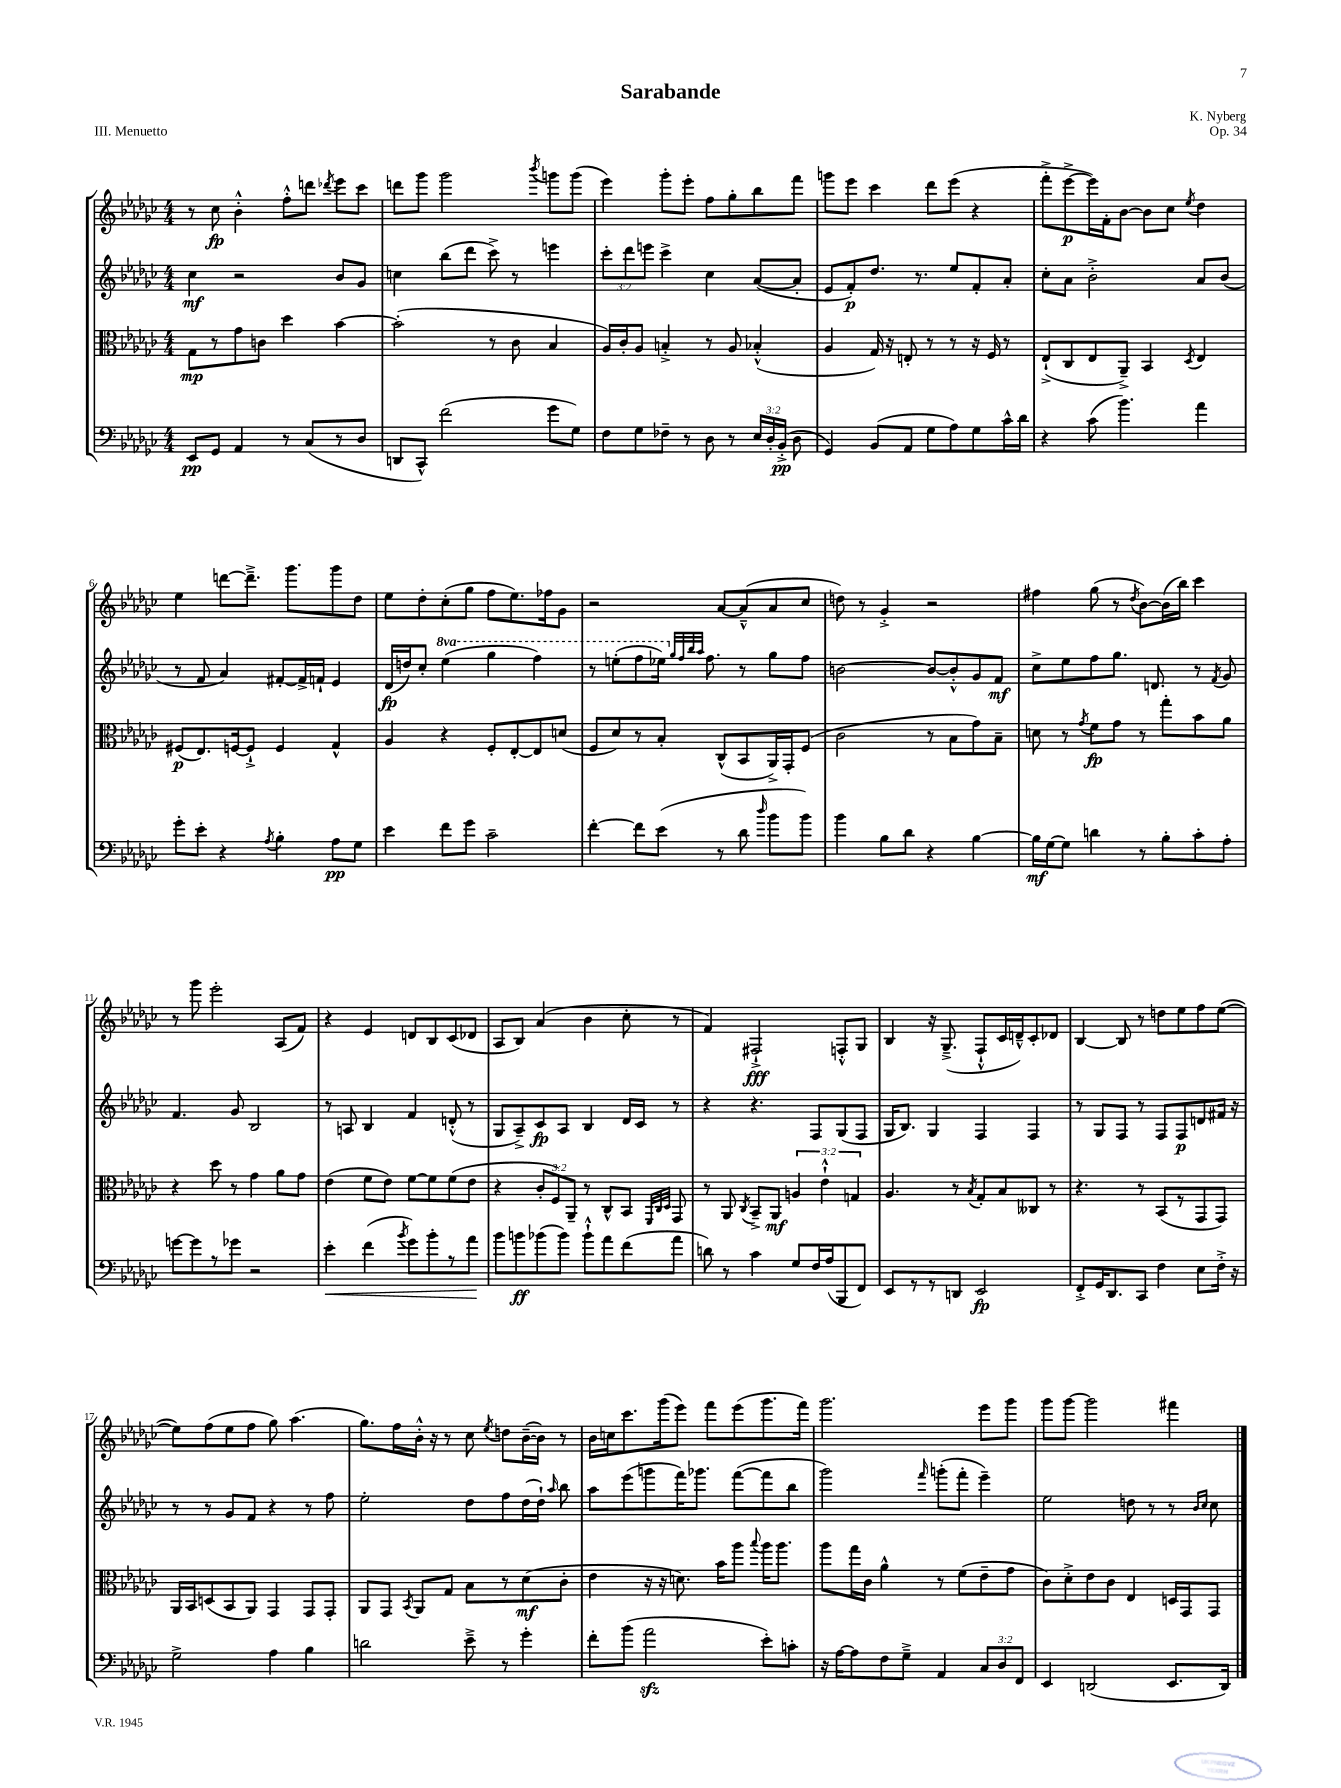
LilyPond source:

\header { title = "Sarabande" composer = "K. Nyberg" opus = "Op. 34" piece = "III. Menuetto" }
<<
\new StaffGroup <<
\new Staff = "s0" {
    \clef treble \key ges \major \numericTimeSignature \time 4/4
    \autoBeamOff r8 ces''8\fp bes'4-.-^ f''8[-.-^ d'''8] \acciaccatura { des'''8 } ees'''8[ ces'''8] |
    d'''8[ ges'''8] ges'''2 \acciaccatura { bes'''8 } g'''8[ g'''8]( |
    ees'''4) ges'''8[-. ees'''8]-. f''8[ ges''8-. bes''8 f'''8] |
    g'''8[ ees'''8] ces'''4 des'''8[ ees'''8]( r4 |
    f'''8[-.-> ees'''8~->\p ees'''16) f'16-. bes'8]~ bes'8[ ces''8] \acciaccatura { ees''8 } des''4 |
    ees''4 d'''8[~ d'''8.]---> ges'''8.[ ges'''8 des''8] |
    ees''8[ des''8-. ces''8-.( ges''8] f''8[ ees''8.) fes''16 ges'8] |
    r2 aes'8[~ aes'8---^( aes'8 ces''8] |
    d''8) r8 ges'4-.-> r2 |
    fis''4 ges''8( r8 \acciaccatura { des''8 } bes'8[~) bes'16( bes''16]) ces'''4 |
    r8 ges'''8 ees'''2-. aes8[( f'8]) |
    r4 ees'4 d'8[ bes8 ces'8( des'8] |
    aes8[ bes8]) aes'4( bes'4 ces''8-. r8 |
    f'4) fis2-!->\fff f8[-.-^ ges8] |
    bes4 r16 ges8.--->( f8[-!-^ ces'16 d'16---^) ces'8-. des'8] |
    bes4~ bes8 r8 d''8[ ees''8 f''8 ees''8]~( |
    ees''8[) f''8( ees''8 f''8] ges''8) aes''4.( |
    ges''8.[) f''16 bes'16]-.-^ r16 r8 ces''8 \acciaccatura { ees''8 } d''8[ bes'16~--( bes'16]) r8 |
    bes'16[ c''16 ces'''8. ges'''16( ees'''8]) f'''8[ ees'''8( ges'''8. f'''16]) |
    ges'''2. ees'''8[ ges'''8] |
    ges'''8[ ges'''8]~ ges'''2 fis'''4 \bar "|." |
}
\new Staff = "s1" {
    \clef treble \key ges \major \numericTimeSignature \time 4/4 \override Staff.TupletNumber.text = #tuplet-number::calc-fraction-text \set Staff.ottavationMarkups = #ottavation-simple-ordinals
    \autoBeamOff ces''4\mf r2 bes'8[ ges'8] |
    c''4 bes''8[( des'''8] ces'''8->) r8 e'''4 |
    \tuplet 3/2 { ces'''8[-. des'''8 e'''8] } ces'''4-> ces''4 aes'8[~( aes'8]-. |
    ees'8[ f'8-.\p) des''8.] r8. ees''8[ f'8-. aes'8]-. |
    ces''8[-. aes'8] bes'2-.-> aes'8[ bes'8]( |
    r8 f'8 aes'4) fis'8[~-. fis'16-> f'16]-! ees'4 |
    des'16[\fp( d''16) ces''8]-. \ottava #1 ees'''4( ges'''4 f'''4) |
    r8 e'''8[-.( f'''8 ees'''16]) \ottava #0 \grace { ges''32[ f''32 bes''32 aes''32] } f''8. r8 ges''8[ f''8] |
    b'2~ b'8[~ b'8-.-^ ges'8 f'8]\mf |
    ces''8[-> ees''8 f''8 ges''8.] d'8. r8 \acciaccatura { f'8 } ges'8 |
    f'4. ges'8 bes2 |
    r8 a8 bes4 f'4 d'8-.-^( r8 |
    ges8[ aes8--->) ces'8\fp aes8] bes4 des'16[ ces'16] r8 |
    r4 r4. f8[ ges8( f8] |
    ges16[ bes8.]) ges4 f4 f4 |
    r8 ges8[ f8] r8 f8[ f8\p d'8 fis'16] r16 |
    r8 r8 ges'8[ f'8] r4 r8 f''8 |
    ees''2-. des''8[ f''8 des''16( des''16]-!) \grace { aes''16 } bes''8 |
    aes''8[ ees'''8( g'''8 f'''16) ges'''8.] f'''8[~( f'''8 bes''8] |
    ges'''2) \grace { f'''16 } g'''8[-.( f'''8]-. ees'''4--) |
    ees''2 d''8 r8 r8 \grace { bes'16[ ces''16] } ces''8 \bar "|." |
}
\new Staff = "s2" {
    \clef alto \key ges \major \numericTimeSignature \time 4/4 \override Staff.TupletNumber.text = #tuplet-number::calc-fraction-text
    \autoBeamOff ges8[\mp r8 ges'8 c'8] des''4 bes'4~ |
    bes'2-.( r8 ces'8 bes4 |
    aes16[) ces'16-. aes8] b4-.-> r8 aes8 bes4-.-^( |
    aes4 ges16) r16 e8-. r8 r8 r16 f16 r8 |
    ees8[-!->( ces8 ees8 aes,8]--->) bes,4 \acciaccatura { des8 } ees4 |
    fis8[\p( ees8.) f16~ f8]-!-> f4 ges4-^ |
    aes4 r4 f8[-. ees8~-. ees8 d'8]( |
    f8[ des'8) r8 bes8]-. ces8[-^( bes,8 aes,16->) ges,16-. f8]( |
    ces'2 r8 bes8[ ges'8) bes8]-- |
    d'8 r8 \acciaccatura { ges'8 } f'8[\fp ges'8] r8 ges''8[-. bes'8 aes'8] |
    r4 des''8 r8 ges'4 aes'8[ ges'8] |
    ees'4( f'8[ ees'8]) f'8[~ f'8 f'8( ees'8] |
    r4 \tuplet 3/2 { ces'8[-. f8) aes,8]-- } r8 ces8[-^ bes,8] \grace { f,32[ ces32 des32] } ges,8 |
    r8 aes,8 \acciaccatura { ces8 } bes,8[---> aes,8]\mf \tuplet 3/2 { a4 ees'4-!-^ g4 } |
    aes4. r8 \acciaccatura { bes8 } ges8[-. bes8 ceses8] r8 |
    r4. r8 bes,8[( r8 ges,8 ges,8]) |
    aes,16[ bes,16 d8( bes,8 aes,8]) ges,4 ges,8[ ges,8]-. |
    aes,8[ ges,8] \acciaccatura { bes,8 } aes,8[ ges8] bes8[ r8 des'8\mf( ces'8]-. |
    ees'4 r16 r16 d'8.) bes'16[ aes''8] \appoggiatura { bes''8 } aes''16[ aes''8.] |
    aes''8[ ges''16 ces'16] aes'4-^ r8 f'8[( ees'8-- ges'8] |
    ces'8[) des'8-.-> ees'8 ces'8] ees4 d16[ ges,16 ges,8] \bar "|." |
}
\new Staff = "s3" {
    \clef bass \key ges \major \numericTimeSignature \time 4/4 \override Staff.TupletNumber.text = #tuplet-number::calc-fraction-text
    \autoBeamOff ees,8[\pp ges,8] aes,4 r8 ces8[( r8 des8] |
    d,8[ ces,8]-^) f'2( ges'8[ ges8]) |
    f8[ ges8 fes8]-- r8 des8 r8 \tuplet 3/2 { ees16[ des16-. bes,16]-.->\pp( } des8 |
    ges,4) bes,8[( aes,8] ges8[ aes8) ges8 ces'16-^ des'16] |
    r4 ces'8( bes'4.) aes'4 |
    ges'8[-. ees'8]-. r4 \acciaccatura { aes8 } bes4-. aes8[\pp ges8] |
    ees'4 f'8[ ges'8] ces'2-- |
    f'4~-. f'8[ ees'8]( r8 des'8 \grace { des''16 } bes'8[ bes'8]) |
    bes'4 bes8[ des'8] r4 bes4~ |
    bes16[\mf ges16~ ges8] d'4 r8 bes8[-. ces'8-. aes8]-. |
    g'8[~ g'8 r8 ges'8] r2 |
    ees'4-.\< f'4( \acciaccatura { bes'8 } ges'8[) bes'8-. r8 aes'8]\! |
    bes'8[ b'8\ff bes'8( bes'8]) bes'8[-!-^ aes'8 f'8( aes'8] |
    d'8) r8 ces'4 ges8[ f16 aes16( bes,,8 f,8]) |
    ees,8[ r8 r8 d,8] ees,2\fp |
    f,8[-.-> ges,16 des,8. ces,8] f4 ees8[ f16]-.-> r16 |
    ges2-> aes4 bes4 |
    d'2 ees'8---> r8 ges'4-. |
    f'8[-. bes'8]( aes'2\sfz ees'8[-.) c'8]-. |
    r16 aes16[~ aes8 f8 ges8]---> aes,4 \tuplet 3/2 { ces8[ des8 f,8] } |
    ees,4 d,2( ees,8.[ d,16]) \bar "|." |
}
>>
>>
